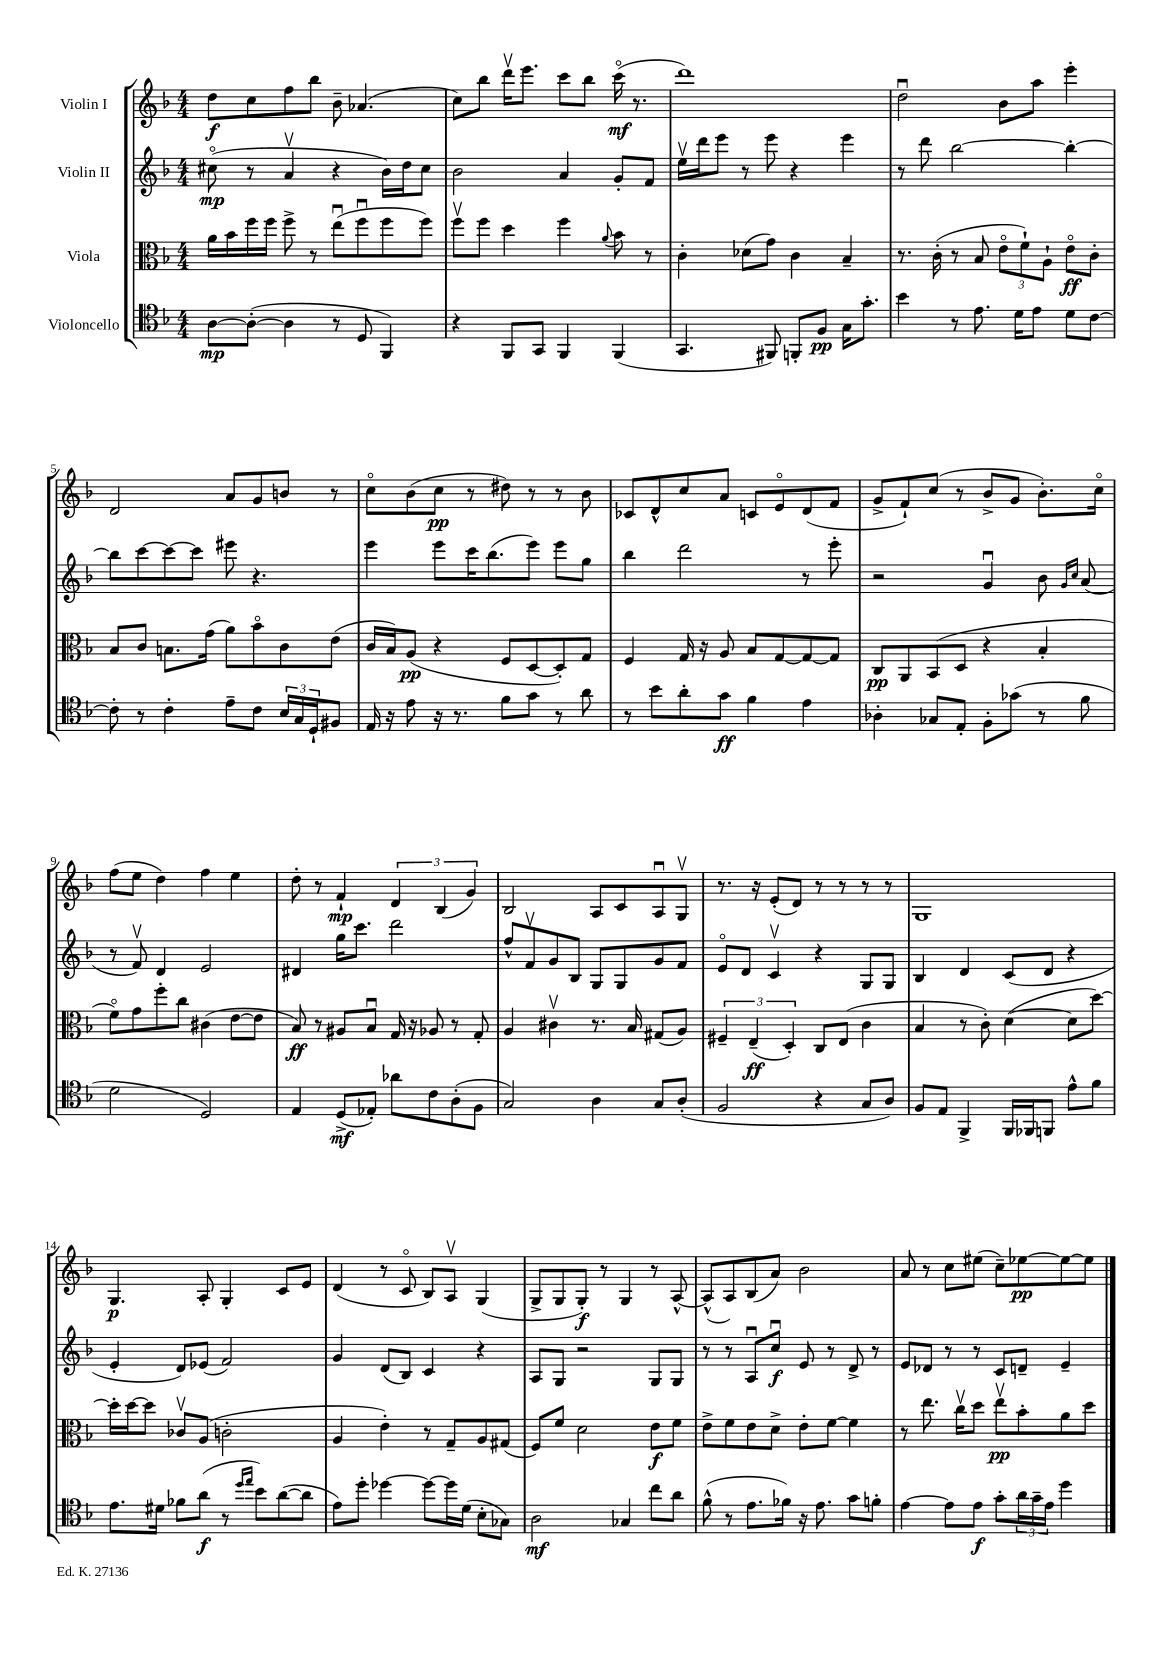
<<
\new StaffGroup <<
\new Staff = "s0" \with { instrumentName = "Violin I" } {
    \clef treble \key f \major \numericTimeSignature \time 4/4
    d''8\f c''8 f''8 bes''8 bes'8-- aes'4.( |
    c''8) bes''8 d'''16\upbow e'''8. c'''8 bes''8 c'''16\flageolet\mf( r8. |
    d'''1) |
    d''2\downbow bes'8 a''8 e'''4-. |
    d'2 a'8 g'8 b'8 r8 |
    c''8\flageolet bes'8( c''8\pp r8 dis''8) r8 r8 bes'8 |
    ces'8 d'8-^ c''8 a'8 c'8 e'8\flageolet d'8( f'8 |
    g'8-> f'8-!) c''8( r8 bes'8-> g'8 bes'8.-.) c''16\flageolet |
    f''8( e''8 d''4) f''4 e''4 |
    d''8-. r8 f'4-!\mp \tuplet 3/2 { d'4 bes4( g'4) } |
    bes2 a8 c'8 a8\downbow g8\upbow |
    r8. r16 e'8-.( d'8) r8 r8 r8 r8 |
    g1 |
    g4.\p a8-. g4-. c'8 e'8 |
    d'4( r8 c'8\flageolet bes8) a8\upbow g4( |
    g8-> g8 g8-.\f) r8 g4 r8 a8~-^ |
    a8-^( a8) bes8( a'8) bes'2 |
    a'8 r8 c''8 eis''8( c''8--) ees''8~\pp ees''8~ ees''8 \bar "|." |
}
\new Staff = "s1" \with { instrumentName = "Violin II" } {
    \clef treble \key f \major \numericTimeSignature \time 4/4
    cis''8\flageolet\mp( r8 a'4\upbow r4 bes'16) d''16 cis''8 |
    bes'2 a'4 g'8-. f'8 |
    e''16\upbow d'''16 e'''8 r8 e'''8 r4 e'''4 |
    r8 d'''8 bes''2~ bes''4~-. |
    bes''8 c'''8~ c'''8~ c'''8 eis'''8 r4. |
    e'''4 e'''8 c'''16 bes''8.( e'''8) e'''8 g''8 |
    bes''4 d'''2 r8 e'''8-. |
    r2 g'4\downbow bes'8 \grace { g'16 c''16 } a'8( |
    r8 f'8\upbow) d'4 e'2 |
    dis'4 g''16 c'''8. d'''2 |
    f''8-^ f'8\upbow g'8 bes8 g8 g8 g'8 f'8 |
    e'8\flageolet d'8 c'4\upbow r4 g8 g8 |
    bes4 d'4 c'8( d'8 r4 |
    e'4-. d'8) ees'8( f'2) |
    g'4 d'8( bes8) c'4 r4 |
    a8 g8 r2 g8 g8 |
    r8 r8 a8\downbow c''8\downbow\f e'8 r8 d'8-> r8 |
    e'8 des'8 r8 r8 c'8 d'8-- e'4-- \bar "|." |
}
\new Staff = "s2" \with { instrumentName = "Viola" } {
    \clef alto \key f \major \numericTimeSignature \time 4/4
    a'16 bes'16 f''16 f''16 f''8-> r8 e''8\downbow( f''8\downbow f''8 f''8) |
    f''8\upbow f''8 d''4 f''4 \appoggiatura { a'8 } bes'8 r8 |
    c'4-. des'8( g'8) c'4 bes4-- |
    r8. c'16-.( r8 bes8 \tuplet 3/2 { e'8\flageolet f'8-!) a8-! } e'8\flageolet\ff c'8-. |
    bes8 c'8 b8. g'16( a'8) bes'8\flageolet c'8 e'8( |
    c'16 bes16) a8\pp( r4 f8 d8~ d8-.) g8 |
    f4 g16 r16 a8 bes8 g8~ g8~ g8 |
    c8\pp a,8 bes,8( d8 r4 bes4-. |
    f'8\flageolet) g'8 f''8-. c''8 cis'4( e'8~ e'8 |
    bes8\ff) r8 ais8 bes8\downbow g16 r16 aes8 r8 g8-. |
    a4 cis'4\upbow r8. bes16 gis8( a8) |
    \tuplet 3/2 { fis4-- e4--\ff( d4-.) } c8 e8( c'4 |
    bes4 r8 c'8-.) d'4~( d'8 d''8~) |
    d''16-. d''16~ d''8 ces'8\upbow a8( c'2-. |
    a4 e'4-.) r8 g8-- a8 gis8( |
    f8) f'8 d'2 e'8\f f'8 |
    e'8-> f'8 e'8 d'8-> e'8-. f'8~ f'4 |
    r8 e''8. c''16\upbow d''8 e''8\upbow\pp bes'8-. a'8 d''8 \bar "|." |
}
\new Staff = "s3" \with { instrumentName = "Violoncello" } {
    \clef tenor \key f \major \numericTimeSignature \time 4/4
    a8~\mp a8~-.( a4 r8 d8 f,4) |
    r4 f,8 g,8 f,4 f,4( |
    g,4. fis,8) f,8-. f8\pp g16 g'8.-. |
    bes'4 r8 e'8. d'16 e'8 d'8 c'8~ |
    c'8-. r8 c'4-. e'8-- c'8 \tuplet 3/2 { bes16 g16 d16-! } fis8 |
    e16 r16 e'8 r16 r8. f'8 g'8 r8 a'8 |
    r8 bes'8 a'8-. g'8\ff f'4 e'4 |
    aes4-. ges8 e8-. f8-. ges'8( r8 f'8 |
    d'2 d2) |
    e4 d8->\mf( ees8-.) aes'8 c'8 a8-.( f8 |
    g2) a4 g8 a8-.( |
    f2 r4 g8 a8) |
    f8 e8 f,4-> f,16 fes,16 f,8 e'8-^ f'8 |
    e'8. dis'16 fes'8 a'8\f( r8 \grace { d''16 e''16 } bes'8) a'8~( a'8 |
    e'8) d''8-. des''4~ des''8~ des''16 d'16( bes8-. ges8) |
    a2\mf ges4 c''8 a'8 |
    f'8-^( r8 e'8. fes'16) r16 e'8. g'8 f'8-. |
    e'4~ e'8 e'8\f g'8-. \tuplet 3/2 { a'16 g'16-- e'16 } d''4 \bar "|." |
}
>>
>>
